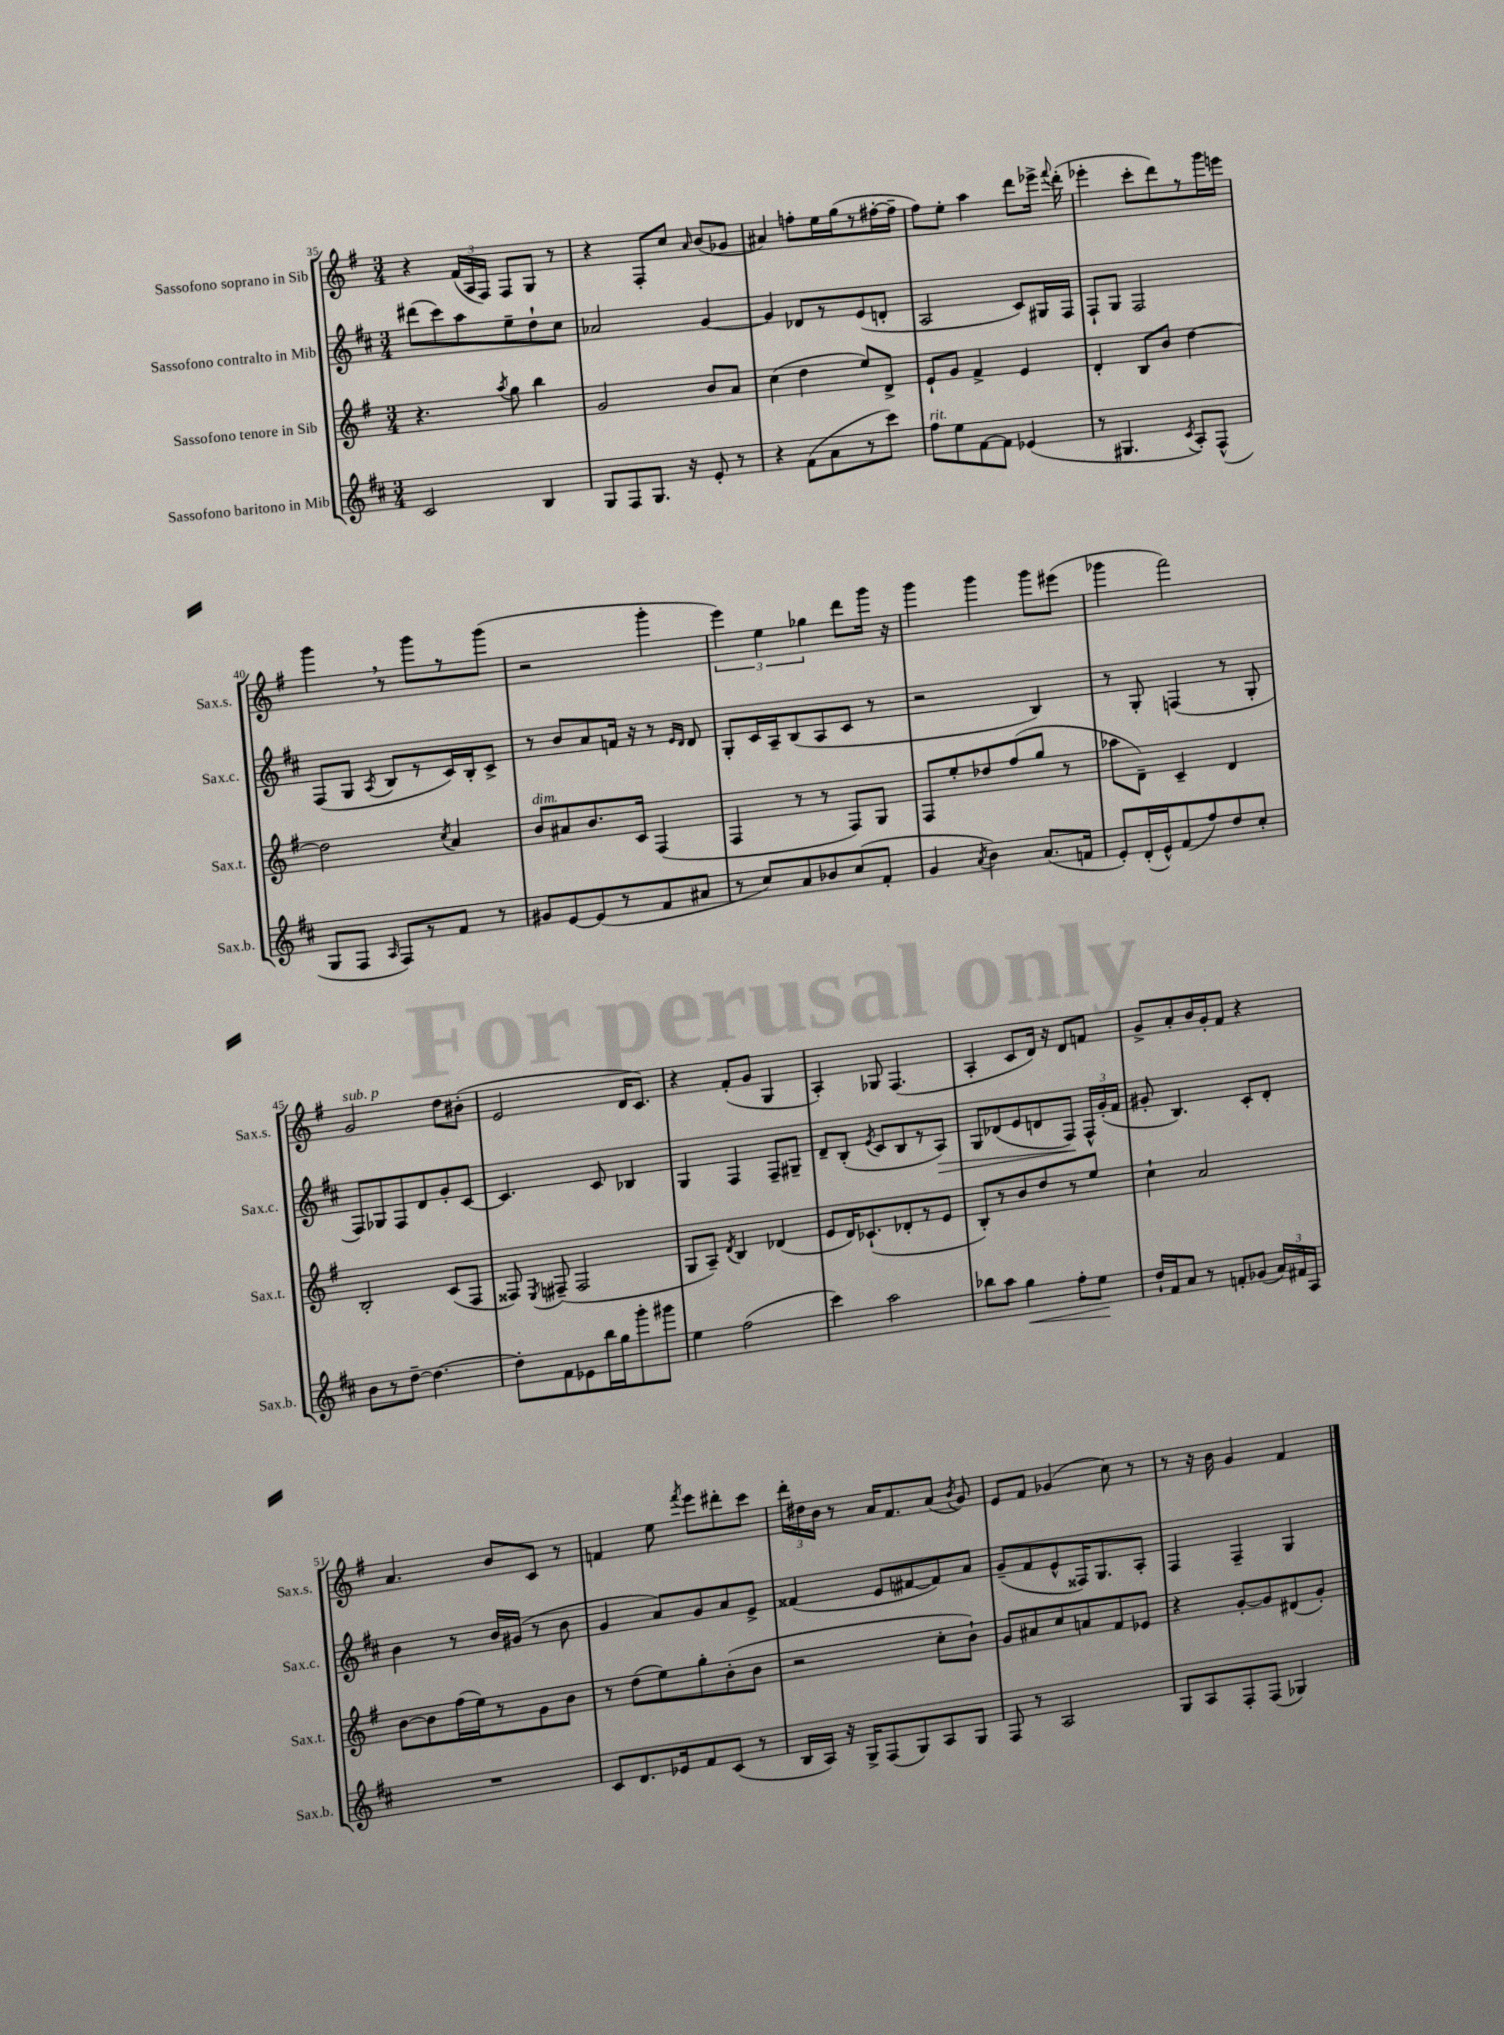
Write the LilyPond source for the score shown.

<<
\new StaffGroup <<
\new Staff = "s0" \with { instrumentName = "Sassofono soprano in Sib" shortInstrumentName = "Sax.s." } {
    \clef treble \key g \major \numericTimeSignature \time 3/4
    \autoBeamOff r4 \tuplet 3/2 { fis'16[( a16 fis16]) } fis8[ g8] r8 |
    r4 fis8[-. c''8] \grace { a'16 } b'8[( ges'8] |
    ais'4) f''8[-. e''16 g''16( r8 fis''16~-. fis''16]-- |
    fis''8[) e''8]-. a''4 d'''8[ ees'''16]-> \appoggiatura { fis'''8 } d'''16-.( |
    ees'''4-. c'''8[-. d'''8) r8 g'''16 e'''16] |
    g'''4 \breathe r8 g'''8[ r8 g'''8]( |
    r2 g'''4-. |
    \tuplet 3/2 { e'''4) e''4 ges''4 } d'''8[ g'''16] r16 |
    g'''4 g'''4 g'''8[ eis'''8]( |
    ges'''4 fis'''2) |
    g'2^\markup { \italic "sub. p" } d''8[ bis'8]-.( |
    e'2 d'16[ c'8.]) |
    r4 fis'8[-.( g'8] g4 |
    a4-.) ges8 fis4.( |
    a4-. c'8[ d'16]) r16 d'8[ f'8] |
    g'8[-> a'8-. b'16 g'16-. fis'8] r4 |
    a'4. b'8[ c'8] r8 |
    f'4 e''8 \acciaccatura { fis'''8 } e'''8[ dis'''8-. c'''8] |
    \tuplet 3/2 { d'''16[-. dis''16 b'16] } r8 a'16[ fis'8. a'8]( \acciaccatura { b'8 } g'8) |
    e'8[ fis'8] ges'4( c''8) r8 |
    r8 r16 b'16 g'4 fis'4 \bar "|." |
}
\new Staff = "s1" \with { instrumentName = "Sassofono contralto in Mib" shortInstrumentName = "Sax.c." } {
    \clef treble \key d \major \numericTimeSignature \time 3/4
    \autoBeamOff dis'''8[( cis'''8) a''8 e''8-- d''8-! cis''8] |
    aes'2 g'4~ |
    g'4 des'8[ r8 e'8( d'8]-. |
    a2 cis'8[) gis16 fis16] |
    fis8[-! g8] fis2 |
    fis8[( g8] \acciaccatura { a8 } b8[ r8 cis'16) b16-. cis'8]-> |
    r8 b'8[ a'8 f'16] r16 r8 \grace { e'16[ d'16] } d'8 |
    g8[-. cis'16 a16-- b8( a8 cis'8] r8 |
    r2 b4) |
    r8 g8-. f4( r8 g8-. |
    fis8[) ges8 fis8 d'8 g'8-. cis'8]~ |
    cis'4. cis'8 bes4 |
    g4 fis4 fis8[-- gis8]-- |
    d'8[-- b8]-.( \acciaccatura { e'8 } cis'8[ b8 r8 a8]\>) |
    g8[ des'8( e'8 d'8 fis8]\!) \tuplet 3/2 { fis16[-^ g'16-.( fis'16] } |
    gis'8-. b4.) cis'8[-. d'8]-. |
    b'4 r8 b'16[ gis'16]( r8 b'8 |
    g'4 a'8[) g'8 a'8 e'8]-> |
    fisis'4( e'8[ fis'8~ fis'8) a'8] |
    g'8[--( fis'8 e'8-^ fisis16) g8. a8]-. |
    fis4 fis4-- g4 \bar "|." |
}
\new Staff = "s2" \with { instrumentName = "Sassofono tenore in Sib" shortInstrumentName = "Sax.t." } {
    \clef treble \key g \major \numericTimeSignature \time 3/4
    \autoBeamOff r4. \acciaccatura { a''8 } g''8 b''4 |
    g'2 b'8[ a'8] |
    c''4( d''4 e''8[) d'8]-> |
    e'8[-! g'8] fis'4-> e'4 |
    d'4-. b8[ b'8] d''4~ |
    d''2 \acciaccatura { c''8 } a'4 |
    b'8[^\markup { \italic "dim." } ais'8 b'8. c'16] fis4( |
    fis4 r8 r8 fis8[) g8] |
    fis8[ e''8-. des''8 fis''8( g''8] r8 |
    aes''8[ d'8]--) c'4-- d'4 |
    b2-. c'8[( fis8] |
    fisis8) \acciaccatura { e8 } fis8--( fis2 |
    g8[ a8]--) \acciaccatura { d'8 } b4 des'4( |
    e'8[ d'16) ces'8.-!( des'8-. r8 e'8] |
    b8[-.) r8 b'8 d''8 r8 e''8] |
    c''4-! a'2 |
    b'8[~ b'8 fis''16( e''16) r8 g'8 b'8] |
    r8 d''8[( e''8) g''8-. b'8-.( b'8] |
    r2 c''8[-. b'8]-!) |
    g'8[ ais'8 c''8 a'8 fis'8 ees'8] |
    r4 g'8[~-. g'8 dis'8( g'8]-.) \bar "|." |
}
\new Staff = "s3" \with { instrumentName = "Sassofono baritono in Mib" shortInstrumentName = "Sax.b." } {
    \clef treble \key d \major \numericTimeSignature \time 3/4
    \autoBeamOff cis'2 b4 |
    g8[ fis8 g8.] r16 e'8-. r8 |
    r4 fis'8[( a'8 r8 cis'''8]) |
    fis''8[^\markup { \italic "rit." } e''8 fis'8~ fis'8] ees'4( |
    r8 gis4. \acciaccatura { cis'8 } a8[-.) fis8]-^( |
    g8[ fis8] \grace { a16 } fis8[) r8 fis'8] r8 |
    gis'8[ e'8~ e'8( r8 fis'8 ais'8] |
    r8 cis''8[) a'8 bes'8 cis''8( fis'8]-. |
    g'4 \acciaccatura { a'8 } b'4) a'8.[( f'16] |
    e'8[-.) d'16-.( e'16-^) fis'8( fis''8) d''8 cis''8]-. |
    b'8[ r8 d''8]~-- d''4.~ |
    d''8[-. fis'8 ees'8 b''16 g''16 g'''8-. gis'''8] |
    e''4 fis''2( |
    cis'''4) a''2 |
    bes''8[ a''8] g''4\< fis''8[-. e''8]\! |
    d''16[-! fis'16 a'8] r8 f'8[-. ges'8]( \tuplet 3/2 { a'16[) fis'16 a16] } |
    R2. |
    cis'8[ d'8. ees'16 fis'8 cis'8]( r8 |
    b16[ a16]) r16 g16[-> fis8( g8) a8 g8] |
    fis8 r8 a2 |
    g8[ a8 fis8-. fis8]( ges4) \bar "|." |
}
>>
>>
\layout { \context { \Score currentBarNumber = #35 } }
